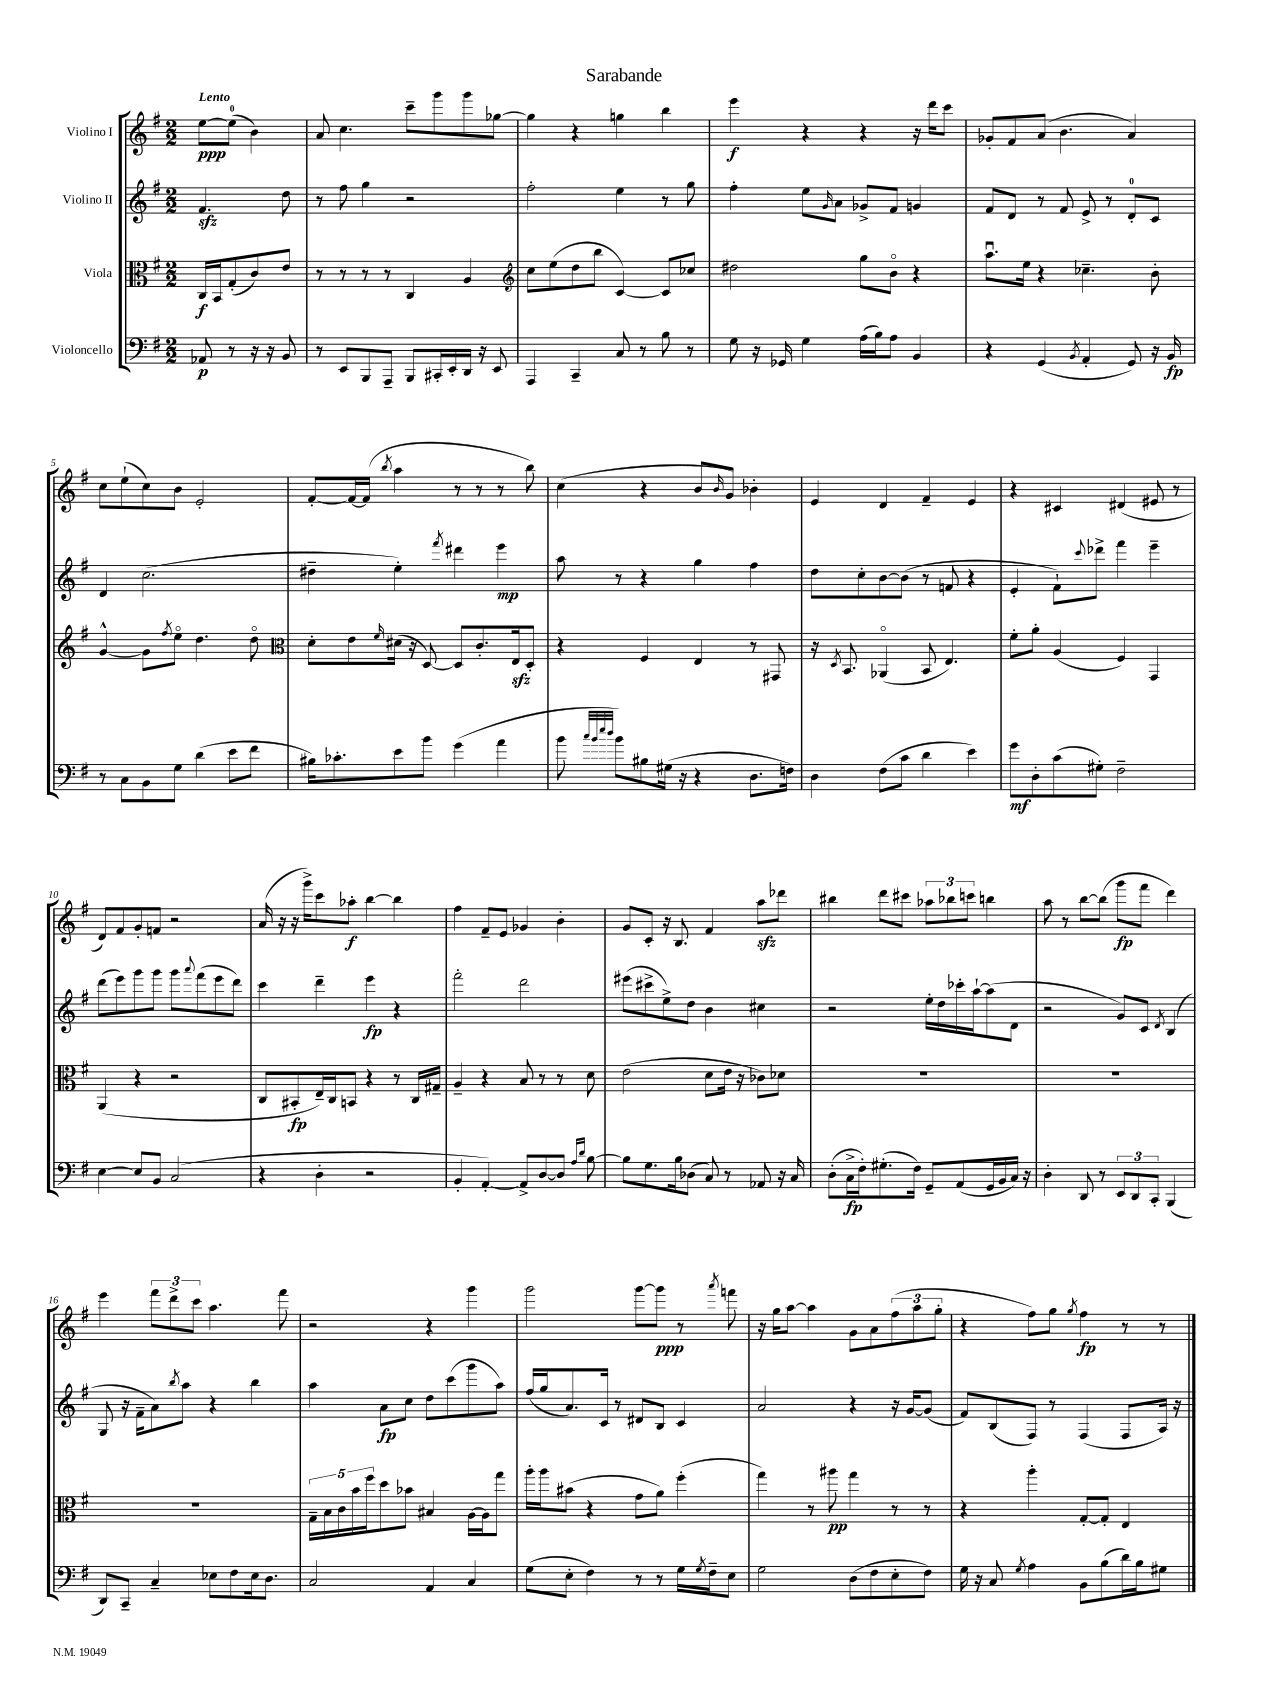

**kern	**dynam	**kern	**dynam	**kern	**dynam	**kern	**dynam
*part4	*part4	*part3	*part3	*part2	*part2	*part1	*part1
*staff4	*staff4	*staff3	*staff3	*staff2	*staff2	*staff1	*staff1
*I"Violoncello	*	*I"Viola	*	*I"Violino II	*	*I"Violino I	*
*clefF4	*	*clefC3	*	*clefG2	*	*clefG2	*
*k[f#]	*	*k[f#]	*	*k[f#]	*	*k[f#]	*
*M2/2	*	*M2/2	*	*M2/2	*	*M2/2	*
=	=	=	=	=	=	=	=
!	!	!	!	!	!	!LO:TX:a:B:t=Lento	!
8AA-X/	p	16C/LL	f	4.f#zz/	.	[8ee\L	ppp
.	.	16BB/J	.	.	.	.	.
8r	.	(8G'/	.	.	.	(8ee\J]	.
16r	.	8c/)	.	.	.	4b\)	.
16r	.	.	.	.	.	.	.
8BB/	.	8e/J	.	8dd\	.	.	.
=1	=1	=1	=1	=1	=1	=1	=1
8r	.	8r	.	8r	.	8a/	.
8EE/L	.	8r	.	8ff#\	.	4.cc\	.
8BBB/	.	8r	.	4gg\	.	.	.
8AAA~/J	.	8r	.	.	.	.	.
8BBB/L	.	4C/	.	2r	.	8ccc~\L	.
16CC#X'/L	.	.	.	.	.	8ggg\	.
16EE'/	.	.	.	.	.	.	.
16DD/JJ	.	4A/	.	.	.	8ggg\	.
16r	.	.	.	.	.	.	.
8EE/	.	.	.	.	.	[8gg-X\J	.
=2	=2	=2	=2	=2	=2	=2	=2
*	*	*clefG2	*	*	*	*	*
4AAA/	.	8cc\L	.	2ff#'\	.	4gg-\]	.
.	.	(8ee\	.	.	.	.	.
4CC~/	.	8dd\	.	.	.	4r	.
.	.	8bb\J	.	.	.	.	.
8C/	.	[4c/)	.	4ee\	.	4ggn\	.
8r	.	.	.	.	.	.	.
8B\	.	8c/L]	.	8r	.	4bb\	.
8r	.	8cc-X/J	.	8gg\	.	.	.
=3	=3	=3	=3	=3	=3	=3	=3
8G\	.	2dd#X\	.	4ff#'\	.	4eee\	f
16r	.	.	.	.	.	.	.
16GG-X/	.	.	.	.	.	.	.
4G\	.	.	.	8ee\L	.	4r	.
.	.	.	.	16qqg/	.	.	.
.	.	.	.	8a\J	.	.	.
(16A\LL	.	8gg\L	.	8g-X^/L	.	4r	.
16B\J)	.	.	.	.	.	.	.
8A\J	.	8b\J	.	8f#/J	.	.	.
4BB/	.	4r	.	4gn/	.	16r	.
.	.	.	.	.	.	16ddd\KL	.
.	.	.	.	.	.	8ccc\J	.
=4	=4	=4	=4	=4	=4	=4	=4
4r	.	8.aau\L	.	8f#/L	.	8g-X'/L	.
.	.	.	.	8d/J	.	8f#/	.
.	.	16ee\Jk	.	.	.	.	.
(4GG/	.	4r	.	8r	.	(8a/J	.
.	.	.	.	8f#/	.	4.b\	.
8qBB/	.	.	.	.	.	.	.
4AA'/	.	4.cc-X~\	.	8e^/	.	.	.
.	.	.	.	8r	.	.	.
8GG/)	.	.	.	8d'/L	.	4a/)	.
16r	.	8b'\	.	8c/J	.	.	.
16BB/	fp	.	.	.	.	.	.
!!LO:LB:g=z
=5	=5	=5	=5	=5	=5	=5	=5
8r	.	[4g^^/	.	4d/	.	8cc\L	.
8C\L	.	.	.	.	.	(8ee`\	.
8BB\	.	8g\L]	.	(2.cc\	.	8cc\)	.
.	.	8qff#/	.	.	.	.	.
8G\J	.	8ee\J	.	.	.	8b\J	.
(4d\	.	4.dd\	.	.	.	2e'/	.
8e\L	.	.	.	.	.	.	.
8f#\J	.	8dd\	.	.	.	.	.
=6	=6	=6	=6	=6	=6	=6	=6
*	*	*clefC3	*	*	*	*	*
16B#X\KL)	.	8d'\L	.	4dd#X~\	.	[8f#'/L	.
8.c-X'\	.	.	.	.	.	.	.
.	.	8e\	.	.	.	16f#/L_	.
.	.	.	.	.	.	(16f#/JJ]	.
.	.	16qqf#/	.	.	.	8qbb/	.
8e\	.	(16d#X\Jk	.	4ee'\)	.	4aa\	.
.	.	16r	.	.	.	.	.
8b\J	.	[8D/)	.	.	.	.	.
.	.	.	.	8qfff#/	.	.	.
(4g\	.	8D/L]	.	4ddd#X\	.	8r	.
.	.	8.c'/	.	.	.	8r	.
4a\	.	.	.	4eee\	mp	8r	.
.	.	16Ezz/k	.	.	.	.	.
.	.	8D'/J	.	.	.	8bb\)	.
=7	=7	=7	=7	=7	=7	=7	=7
8b\	.	4r	.	8aa\	.	(4cc\	.
32qqcc/LLL	.	.	.	.	.	.	.
32qqb/	.	.	.	.	.	.	.
32qqee/	.	.	.	.	.	.	.
32qqdd/JJJ	.	.	.	.	.	.	.
8b\L)	.	.	.	8r	.	.	.
8B#X\	.	4F#/	.	4r	.	4r	.
(16G#X\Jk	.	.	.	.	.	.	.
16r	.	.	.	.	.	.	.
4r	.	4E/	.	4gg\	.	8b/L	.
.	.	.	.	.	.	16qqb/	.
.	.	.	.	.	.	8g/J)	.
8.D\L	.	8r	.	4ff#\	.	4b-X'\	.
.	.	8GG#X/	.	.	.	.	.
16Fn\Jk)	.	.	.	.	.	.	.
=8	=8	=8	=8	=8	=8	=8	=8
4D\	.	16r	.	8dd\L	.	4e/	.
.	.	8qD/	.	.	.	.	.
.	.	8.BB/	.	.	.	.	.
.	.	.	.	8cc'\	.	.	.
(8F#\L	.	(4AA-X/	.	[8b\	.	4d/	.
8c\J	.	.	.	(8b\J]	.	.	.
4d\	.	8BB/	.	8r	.	4f#~/	.
.	.	4.E/)	.	8fn/	.	.	.
4e\)	.	.	.	4r	.	4e/	.
=9	=9	=9	=9	=9	=9	=9	=9
8g\L	mf	8f#'\L	.	4e'/	.	4r	.
8D'\	.	8a'\J	.	.	.	.	.
(8c\	.	(4A/	.	8f#`\L)	.	4c#X/	.
.	.	.	.	8qqccc/	.	.	.
8G#X'\J)	.	.	.	8ddd-X^\J	.	.	.
2F#~\	.	4F#/)	.	4fff#\	.	(4d#X/	.
.	.	4GG/	.	4eee~\	.	8e#X/	.
.	.	.	.	.	.	8r	.
!!LO:LB:g=z
=10	=10	=10	=10	=10	=10	=10	=10
[4E\	.	(4AA/	.	(8ddd\L	.	8d/L)	.
.	.	.	.	8eee\)	.	8f#/	.
8E/L]	.	4r	.	8ggg\	.	8g'/	.
8BB/J	.	.	.	8ggg\J	.	8fn/J	.
(2C/	.	2r	.	8ggg\L	.	2r	.
.	.	.	.	8qqaaa/	.	.	.
.	.	.	.	(8fff#\	.	.	.
.	.	.	.	8eee\	.	.	.
.	.	.	.	8ddd\J)	.	.	.
=11	=11	=11	=11	=11	=11	=11	=11
4r	.	8C/L	.	4ccc\	.	(16a/	.
.	.	.	.	.	.	16r	.
.	.	8BB#X'/	fp	.	.	16r	.
.	.	.	.	.	.	16ggg^\KL)	.
4D'\	.	16E~/L)	.	4ddd~\	.	8ccc\	.
.	.	16C/J	.	.	.	.	.
.	.	8BBn/J	.	.	.	8aa-X'\J	f
2r	.	4r	.	4eee\	fp	[4bb\	.
.	.	8r	.	4r	.	4bb\]	.
.	.	16C/LL	.	.	.	.	.
.	.	16G#X~/JJ	.	.	.	.	.
=12	=12	=12	=12	=12	=12	=12	=12
4BB'/	.	4A~/	.	2fff#'\	.	4ff#\	.
[4AA'/)	.	4r	.	.	.	8f#~/L	.
.	.	.	.	.	.	8e/J	.
8AA^/L]	.	8B/	.	2ddd\	.	4g-X/	.
[8D/	.	8r	.	.	.	.	.
8D/J]	.	8r	.	.	.	4b'\	.
16qqA/LL	.	.	.	.	.	.	.
16qqd/JJ	.	.	.	.	.	.	.
[8B\	.	8d\	.	.	.	.	.
=13	=13	=13	=13	=13	=13	=13	=13
8B\L]	.	(2e\	.	(8eee#X\L	.	8g/L	.
8.G\	.	.	.	8ccc#X^\	.	8c'/J	.
.	.	.	.	8ee^\)	.	16r	.
16B\k	.	.	.	.	.	8.B/	.
(8D-X\J	.	.	.	8dd\J	.	.	.
8C/)	.	8d\L	.	4b\	.	4f#/	.
8r	.	16e\Jk	.	.	.	.	.
.	.	16r	.	.	.	.	.
8AA-X/	.	8c-X\L)	.	4cc#X\	.	8aazz\L	.
16r	.	8d-X\J	.	.	.	8ddd-X\J	.
16C/	.	.	.	.	.	.	.
=14	=14	=14	=14	=14	=14	=14	=14
(8D'\L	.	1r	.	2r	.	4bb#X\	.
16C^\L	fp	.	.	.	.	.	.
16F#'\J)	.	.	.	.	.	.	.
(8.G#X'\	.	.	.	.	.	8ddd\L	.
.	.	.	.	.	.	8ccc#X\J	.
16F#\Jk)	.	.	.	.	.	.	.
8GG~/L	.	.	.	16ee'\LL	.	12aa-X\L	.
.	.	.	.	16dd\	.	.	.
.	.	.	.	.	.	12bb-X\	.
(8AA/	.	.	.	16ccc-X'\	.	.	.
.	.	.	.	.	.	12cccn\J	.
.	.	.	.	[16aa`\J	.	.	.
16GG/L	.	.	.	(8aa\]	.	4bbn\	.
16BB/	.	.	.	.	.	.	.
16C/JJ)	.	.	.	8d\J	.	.	.
16r	.	.	.	.	.	.	.
=15	=15	=15	=15	=15	=15	=15	=15
4D'\	.	1r	.	2r	.	8aa\	.
.	.	.	.	.	.	8r	.
8DD/	.	.	.	.	.	[8bb\L	.
8r	.	.	.	.	.	(8bb\J]	.
12EE/L	.	.	.	8g/L)	.	8ggg\L	fp
12DD/	.	.	.	.	.	.	.
.	.	.	.	8c/J	.	8fff#\J	.
12CC'/J	.	.	.	.	.	.	.
.	.	.	.	8qd/	.	.	.
(4BBB/	.	.	.	(4B/	.	4ddd\)	.
!!LO:LB:g=z
=16	=16	=16	=16	=16	=16	=16	=16
8DD/L)	.	1r	.	8G/	.	4eee\	.
8CC~/J	.	.	.	16r	.	.	.
.	.	.	.	16f#~\KL	.	.	.
4C~/	.	.	.	8a\)	.	12fff#\L	.
.	.	.	.	.	.	12ddd^\	.
.	.	.	.	8qbb/	.	.	.
.	.	.	.	8aa\J	.	.	.
.	.	.	.	.	.	12ccc\J	.
8E-X\L	.	.	.	4r	.	4.aa\	.
8F#\	.	.	.	.	.	.	.
16E-\k	.	.	.	4bb\	.	.	.
8.D\J	.	.	.	.	.	.	.
.	.	.	.	.	.	8fff#\	.
=17	=17	=17	=17	=17	=17	=17	=17
2C/	.	20G~\LL	.	4aa\	.	2r	.
.	.	20B\	.	.	.	.	.
.	.	20c\	.	.	.	.	.
.	.	20b\	.	.	.	.	.
.	.	20ff#\J	.	.	.	.	.
.	.	8dd\	.	8a\L	fp	.	.
.	.	8b-X\J	.	8cc\J	.	.	.
4AA/	.	4B#X/	.	8dd\L	.	4r	.
.	.	.	.	(8ccc\	.	.	.
4C/	.	[16A\LL	.	8ggg\	.	4ggg\	.
.	.	16A\J]	.	.	.	.	.
.	.	8gg\J	.	8aa\J)	.	.	.
=18	=18	=18	=18	=18	=18	=18	=18
(8G\L	.	16aa'\LL	.	(16ff#/LL	.	2ggg\	.
.	.	16aa\J	.	16gg/J	.	.	.
8E'\J	.	(8b#X\J	.	8.a/)	.	.	.
4F#\)	.	4r	.	.	.	.	.
.	.	.	.	16c/Jk	.	.	.
.	.	.	.	8r	.	.	.
8r	.	8g\L	.	8d#X/L	.	[8ggg\L	.
8r	.	8a\J)	.	8B/J	.	8ggg\J]	ppp
16G\LL	.	(4ff#'\	.	4c/	.	8r	.
8qG/	.	.	.	.	.	.	.
16F#~\J	.	.	.	.	.	.	.
.	.	.	.	.	.	8qaaa/	.
8E\J	.	.	.	.	.	8fffn\	.
=19	=19	=19	=19	=19	=19	=19	=19
2G\	.	4gg\)	.	2a/	.	16r	.
.	.	.	.	.	.	16gg\KL	.
.	.	.	.	.	.	[8aa\J	.
.	.	8r	.	.	.	4aa\]	.
.	.	8aa#X\	pp	.	.	.	.
(8D\L	.	4gg\	.	4r	.	8g\L	.
8F#\	.	.	.	.	.	8a\	.
8E'\	.	8r	.	16r	.	(12ff#\	.
.	.	.	.	[16g/KL	.	.	.
.	.	.	.	.	.	12aa\	.
8F#\J)	.	8r	.	(8g/J]	.	.	.
.	.	.	.	.	.	12gg'\J	.
=20	=20	=20	=20	=20	=20	=20	=20
16G\	.	4r	.	8f#/L)	.	4r	.
16r	.	.	.	.	.	.	.
8C/	.	.	.	(8B/	.	.	.
8qG/	.	.	.	.	.	.	.
4A\	.	4aa'\	.	8F#/J)	.	8ff#\L)	.
.	.	.	.	8r	.	8gg\J	.
.	.	.	.	.	.	8qgg/	.
8BB\L	.	[8G'/L	.	(4F#/	.	4ff#\	fp
(8B\	.	8G'/J]	.	.	.	.	.
16d\L)	.	4E/	.	8F#/L	.	8r	.
16B\J	.	.	.	.	.	.	.
8G#X\J	.	.	.	16A/Jk)	.	8r	.
.	.	.	.	16r	.	.	.
==	==	==	==	==	==	==	==
*-	*-	*-	*-	*-	*-	*-	*-
